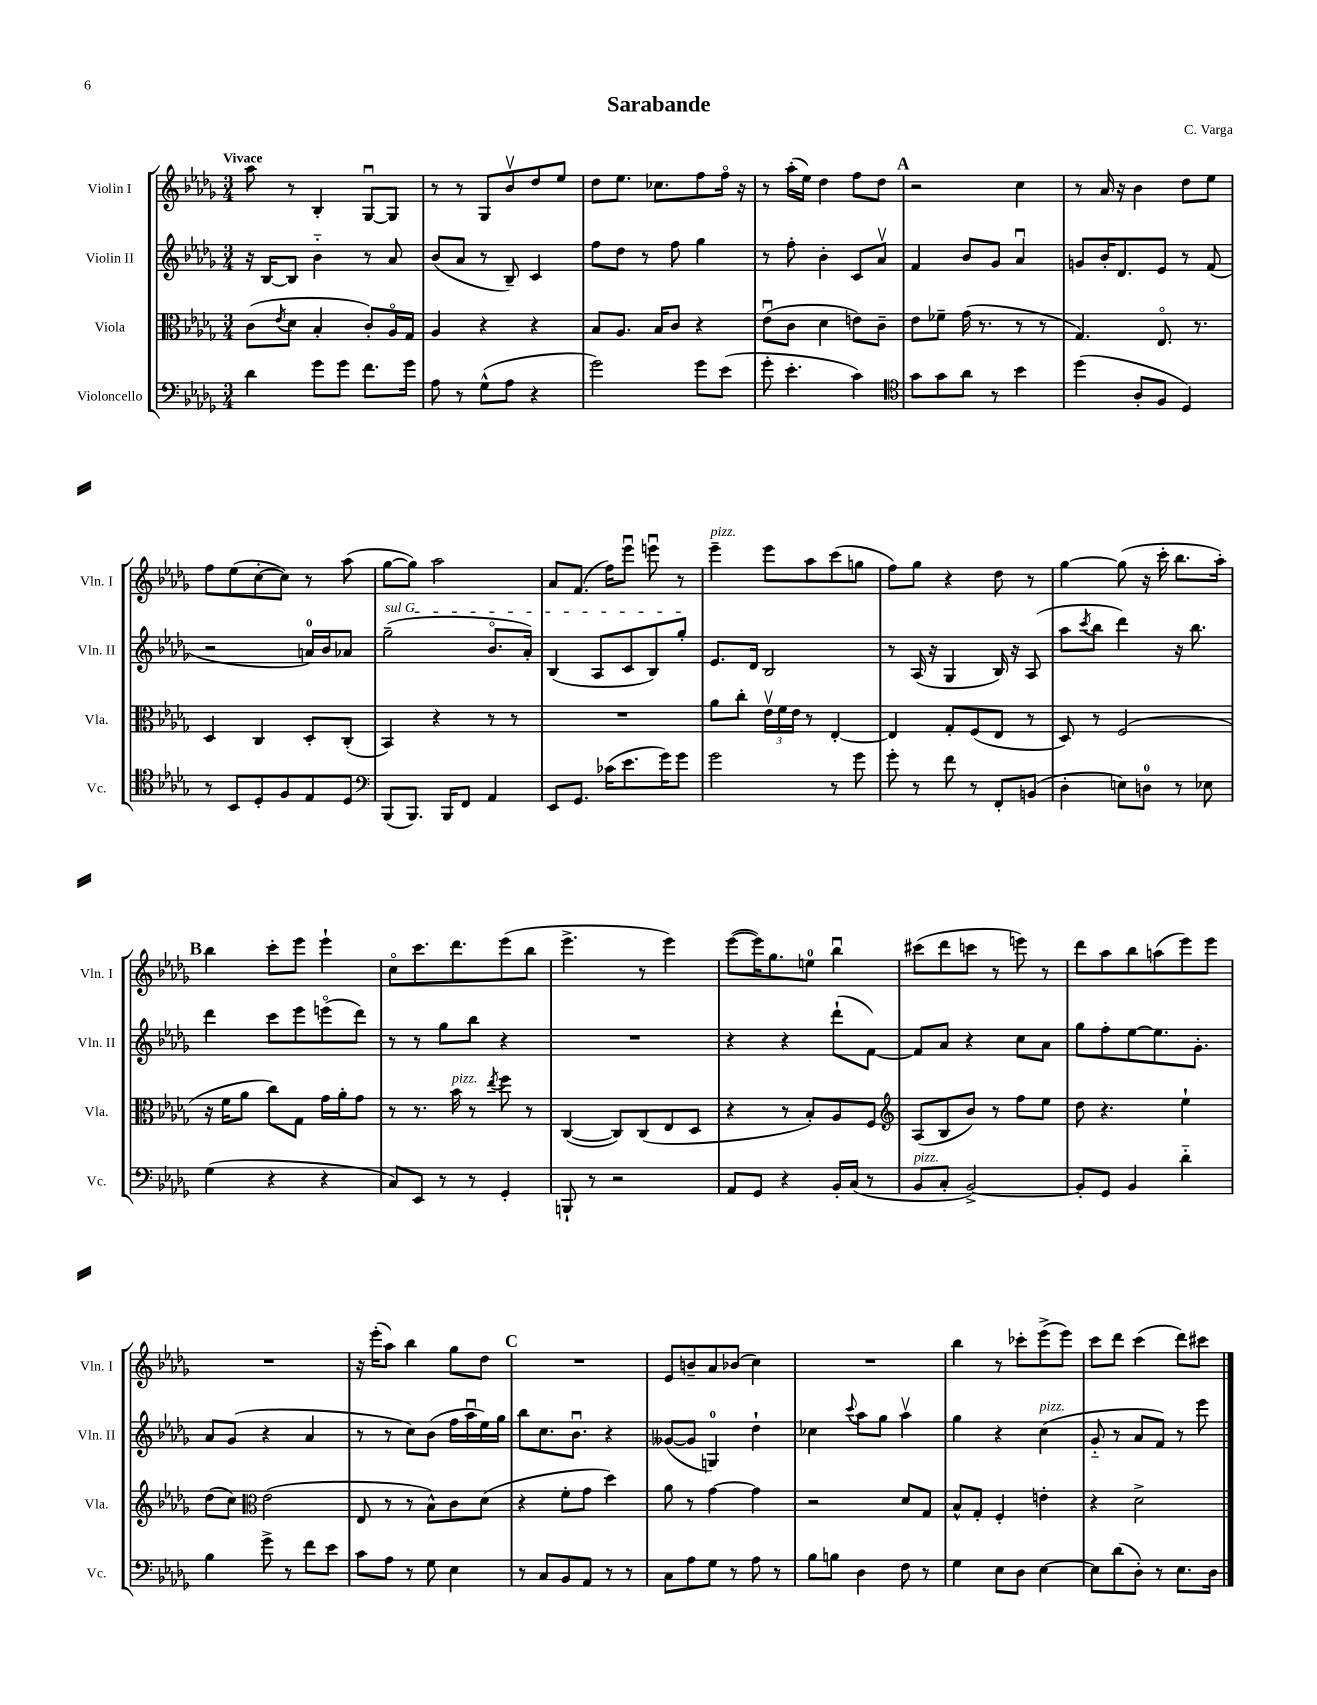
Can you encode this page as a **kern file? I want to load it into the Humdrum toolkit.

**kern	**kern	**kern	**kern
*staff4	*staff3	*staff2	*staff1
*clefF4	*clefC3	*clefG2	*clefG2
*k[b-e-a-d-g-]	*k[b-e-a-d-g-]	*k[b-e-a-d-g-]	*k[b-e-a-d-g-]
*M3/4	*M3/4	*M3/4	*M3/4
4d-	(8c	16r	8aa-
.	.	[16B-	.
.	8qe-	.	.
.	8d-	8B-]	8r
8g-	4B-'	4b-'~	4B-'
8g-	.	.	.
8.f	8c')	8r	[8G-u
.	16A-o	8a-	8G-]
16g-	16G-	.	.
=	=	=	=
8A-	4A-	(8b-	8r
8r	.	8a-	8r
(8G-^^	4r	8r	8G-
8A-	.	8B-~)	8b-v
4r	4r	4c	8dd-
.	.	.	8ee-
=	=	=	=
2g-)	8B-	8ff	8dd-
.	8.A-	8dd-	8.ee-
.	.	8r	.
.	16B-	.	8.cc-
.	8c	8ff	.
8g-	4r	4gg-	8ff
(8e-	.	.	16ffo
.	.	.	16r
=	=	=	=
8g-'	(8e-u	8r	8r
4.e-'	8c	8ff'	(16aa-'
.	.	.	16ee-)
.	4d-	4b-'	4dd-
4c)	8e)	8c	8ff
.	8c~	8a-v	8dd-
=	=	=	=
*clefC4	*	*	*
8g-	8e-	4f	2r
8g-	8f-~	.	.
8a-	(16g-	8b-	.
.	8.r	.	.
8r	.	8g-	.
4b-	8r	4a-u	4cc
.	8r	.	.
=	=	=	=
(4dd-	4.G-)	8g	8r
.	.	16b-'	16a-
.	.	8.d-	16r
8A-'	.	.	4b-
8F	8.E-o	8e-	.
4D-)	.	8r	8dd-
.	8.r	.	.
.	.	(8f	8ee-
=	=	=	=
8r	4D-	2r	8ff
8BB-	.	.	(8ee-
8D-'	4C	.	[8cc'
8F	.	.	8cc])
8E-	8D-'	16a)	8r
.	.	16b-	.
8D-	(8C'	8a-	(8aa-
=	=	=	=
*clefF4	*	*	*
(8BBB-	4BB-)	(2gg-~	[8gg-
8.BBB-)	.	.	8gg-])
.	4r	.	2aa-
16BBB-	.	.	.
8FF	.	.	.
4AA-	8r	8.b-o	.
.	8r	.	.
.	.	16a-')	.
=	=	=	=
8EE-	2.r	(4B-	8a-
8.GG-	.	.	(8.f
.	.	8A-	.
(16c-	.	.	16ff)
8.e-	.	8c	8eee-u
.	.	8B-)	8eeeu
16g-)	.	.	.
8g-	.	8gg-'	8r
=	=	=	=
2g-	8a-	8.e-	4eee-~
.	8cc'	.	.
.	.	16d-	.
.	24e-v	2B-	8eee-
.	24f	.	.
.	24e-	.	.
.	8r	.	8aa-
8r	[4E-'	.	(8ccc
8g-	.	.	8gg
=	=	=	=
8g-'	4E-]	8r	8ff)
8r	.	(16A-	8gg-
.	.	16r	.
8f	8G-'	4G-	4r
8r	(8F	.	.
8FF'	8E-	16B-)	8dd-
.	.	16r	.
(8BB	8r	(8A-	8r
=	=	=	=
4D-'	8D-)	8aa-	[4gg-
.	.	8qccc	.
.	8r	8bb-	.
8E)	(2F	4ddd-)	(8gg-]
8D	.	.	16r
.	.	.	16ccc'
8r	.	16r	8.bb-
.	.	8.bb-	.
8E-	.	.	.
.	.	.	16aa-')
=	=	=	=
(4G-	16r	4ddd-	4bb-
.	16f	.	.
.	8a-	.	.
4r	8cc)	8ccc	8ccc'
.	8G-	8eee-	8eee-
4r	16g-	(8eeeo	4eee-`
.	16a-'	.	.
.	8g-	8ddd-)	.
=	=	=	=
8C)	8r	8r	8cco
8EE-	8.r	8r	8.ccc
8r	.	8gg-	.
.	16b-	.	8.ddd-
8r	8r	8bb-	.
.	8qee-	.	.
4GG-'	8ff	4r	(8eee-
.	8r	.	8bb-
=	=	=	=
8BBB`	([4C	2.r	4.eee-^
8r	.	.	.
2r	8C])	.	.
.	(8C	.	8r
.	8E-	.	4eee-)
.	8D-	.	.
=	=	=	=
8AA-	4r	4r	([8eee-
8GG-	.	.	16eee-])
.	.	.	8.gg-
4r	8r	4r	.
.	8B-')	.	8ee
16BB-'	8A-	(8ddd-`	4bb-u
(16C	.	.	.
8r	8F	[8f)	.
=	=	=	=
*	*clefG2	*	*
8BB-	(8A-	8f]	(8ccc#
8C'	8B-	8a-	8ddd-
[2BB-^)	8b-)	4r	8ccc
.	8r	.	8r
.	8ff	8cc	8eee)
.	8ee-	8a-	8r
=	=	=	=
8BB-']	8dd-	8gg-	8ddd-
8GG-	4.r	8ff'	8aa-
4BB-	.	[8ee-	8bb-
.	.	8.ee-]	(8aa
4d-'~	4ee-`	.	8eee-)
.	.	8.g-'	.
.	.	.	8eee-
=	=	=	=
4B-	(8dd-	8a-	2.r
.	8cc)	(8g-	.
*	*clefC3	*	*
8g-^	(2e-	4r	.
8r	.	.	.
8f	.	4a-	.
8e-	.	.	.
=	=	=	=
8c	8E-	8r	16r
.	.	.	(16eee-'
8A-	8r	8r	8aa-)
8r	8r	8cc)	4bb-
8G-	8B-^^)	(8b-	.
4E-	8c	16ff	8gg-
.	.	16aa-u	.
.	(8d-	16ee-)	8dd-
.	.	16gg-	.
=	=	=	=
8r	4r	8bb-	2.r
8C	.	8.cc	.
8BB-	8f'	.	.
.	.	8.b-u	.
8AA-	8g-	.	.
8r	4dd-)	4r	.
8r	.	.	.
=	=	=	=
8C	8a-	([8g--	8e-
8A-	8r	8g--]	8b~
8G-	[4g-	4G)	8a-
8r	.	.	(8b-
8A-	4g-]	4dd-`	4cc)
8r	.	.	.
=	=	=	=
8B-	2r	4cc-	2.r
8B	.	.	.
.	.	8qqccc	.
4D-	.	8aa-	.
.	.	8gg-	.
8F	8d-	4aa-v	.
8r	8G-	.	.
=	=	=	=
4G-	8B-^^	4gg-	4bb-
.	8G-'	.	.
8E-	4F'	4r	8r
8D-	.	.	8ccc-'
[4E-	4e'	(4cc	(8eee-^
.	.	.	8eee-)
=	=	=	=
8E-]	4r	8g-'~	8ccc
(8d-	.	8r	8ddd-
8D-')	2d-^	8a-	(4ccc
8r	.	8f)	.
8.E-	.	8r	8ddd-)
.	.	8eee-	8ccc#
16D-	.	.	.
==	==	==	==
*-	*-	*-	*-
